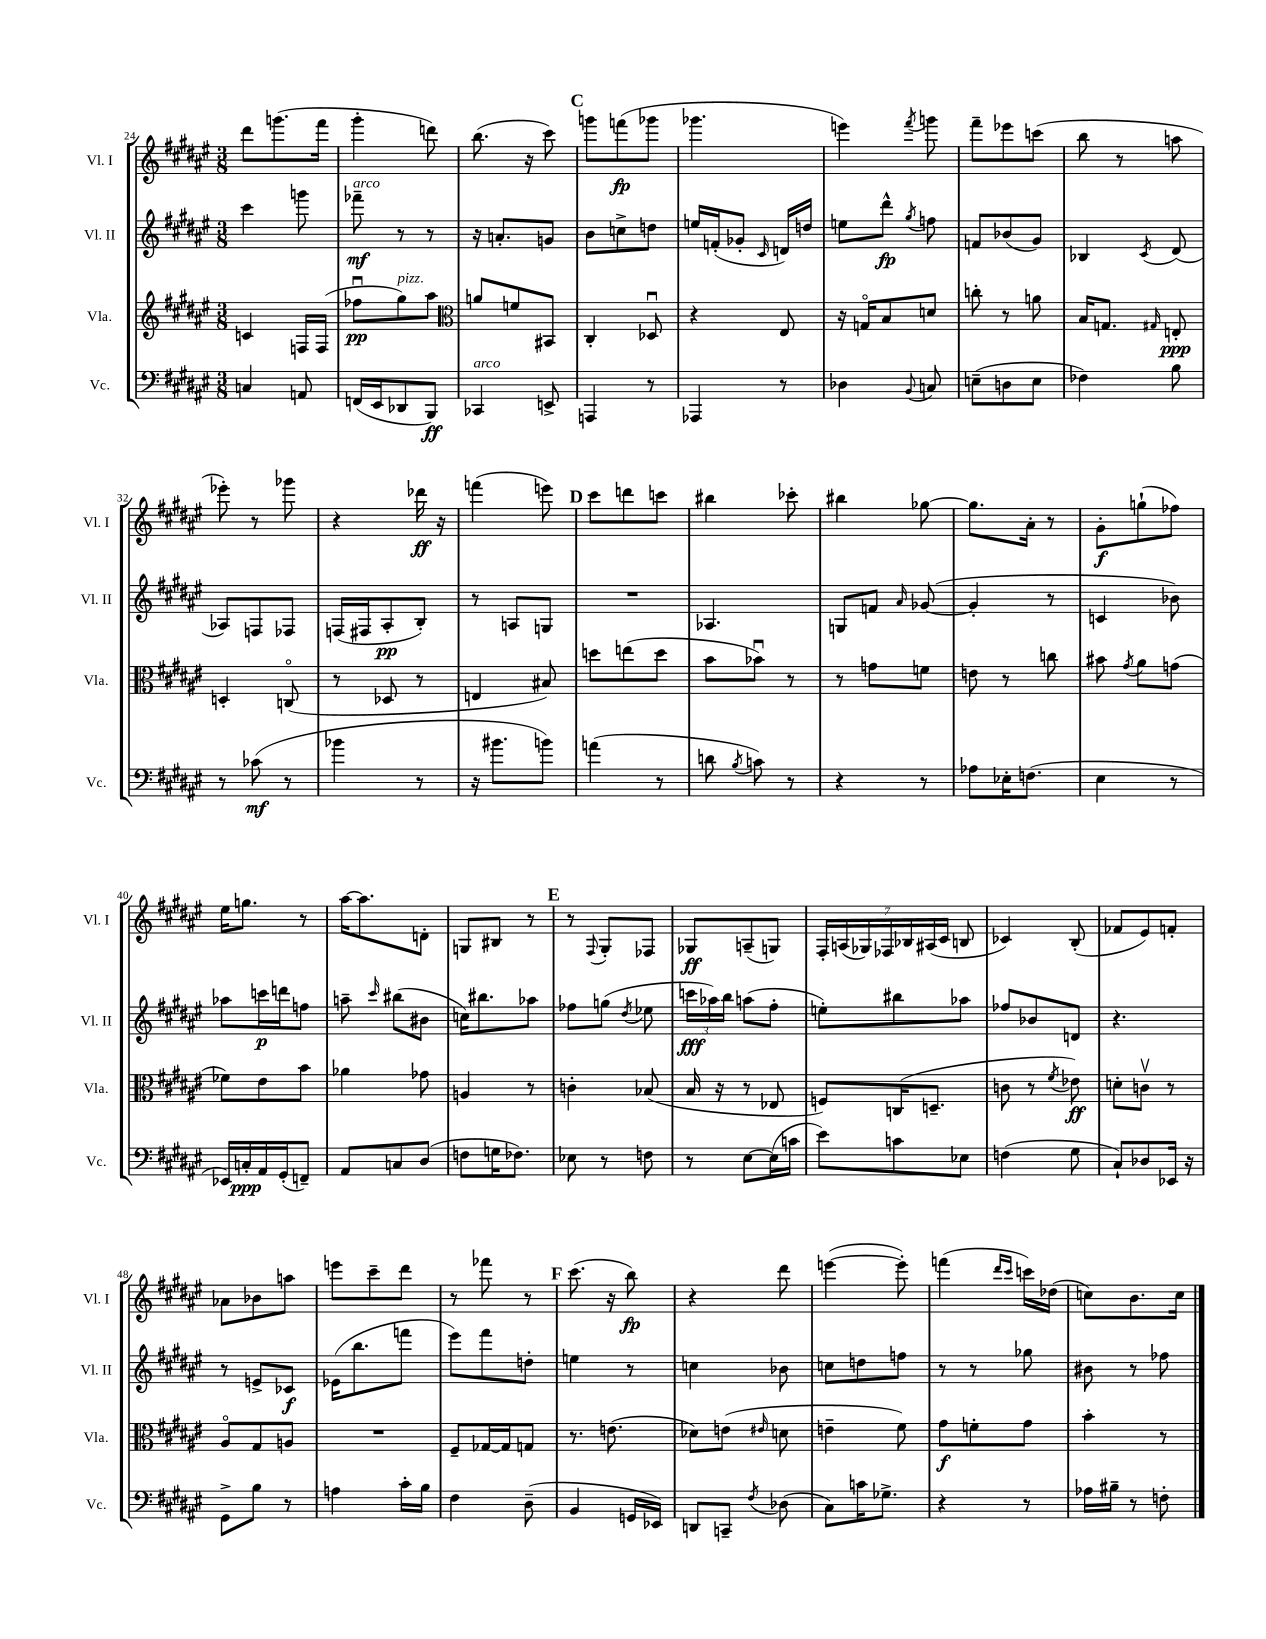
<<
\new StaffGroup <<
\new Staff = "s0" \with { instrumentName = "Vl. I" shortInstrumentName = "Vl. I" } {
    \clef treble \key fis \major \numericTimeSignature \time 3/8
    \autoBeamOff dis'''8[ g'''8.( fis'''16] |
    gis'''4-. d'''8) |
    b''8.( r16 cis'''8) |
    \mark \markup { \bold "C" } g'''8[ f'''8\fp( ges'''8] |
    ges'''4. |
    e'''4) \acciaccatura { fis'''8 } g'''8 |
    fis'''8[-- ees'''8 c'''8]( |
    b''8 r8 a''8 |
    ees'''8-.) r8 ges'''8 |
    r4 des'''16\ff r16 |
    f'''4( e'''8) |
    \mark \markup { \bold "D" } cis'''8[ d'''8 c'''8] |
    bis''4 ces'''8-. |
    bis''4 ges''8~ |
    ges''8.[ ais'16]-. r8 |
    gis'8[-.\f g''8-!( fes''8]) |
    eis''16[ g''8.] r8 |
    ais''16[~ ais''8. d'8]-. |
    g8[ bis8] r8 |
    \mark \markup { \bold "E" } r8 \appoggiatura { fis8 } gis8[-. fes8] |
    ges8[\ff a8--( g8]) |
    \tuplet 7/4 { fis16[-. a16( ges16) fes16 bes16 ais16( cis'16] } b8 |
    ces'4) b8-.( |
    fes'8[ eis'8) f'8]-. |
    aes'8[ bes'8 a''8] |
    e'''8[ cis'''8-- dis'''8] |
    r8 fes'''8 r8 |
    \mark \markup { \bold "F" } cis'''8.( r16 b''8\fp) |
    r4 dis'''8 |
    e'''4~( e'''8-.) |
    f'''4( \grace { dis'''16[ cis'''16] } c'''16[) des''16]( |
    c''8[) b'8. c''16] \bar "|." |
}
\new Staff = "s1" \with { instrumentName = "Vl. II" shortInstrumentName = "Vl. II" } {
    \clef treble \key fis \major \numericTimeSignature \time 3/8
    \autoBeamOff cis'''4 g'''8 |
    fes'''8--\mf^\markup { \italic "arco" } r8 r8 |
    r16 a'8.[-. g'8] |
    \mark \markup { \bold "C" } b'8[ c''8-> d''8] |
    e''16[ f'16-.( ges'8]-. \grace { cis'16 } d'16[) d''16] |
    e''8[ dis'''8]-^\fp \acciaccatura { gis''8 } f''8 |
    f'8[ bes'8( gis'8]) |
    bes4 \acciaccatura { cis'8 } dis'8( |
    aes8[) f8 fes8] |
    f16[( fis16 ais8-.\pp b8]-.) |
    r8 a8[ g8] |
    \mark \markup { \bold "D" } R4. |
    aes4. |
    g8[ f'8] \grace { ais'16 } ges'8~( |
    ges'4-. r8 |
    c'4 bes'8) |
    aes''8[ c'''16\p d'''16 f''8] |
    a''8-- \grace { cis'''16 } bis''8[( bis'8] |
    c''16[) bis''8. aes''8] |
    \mark \markup { \bold "E" } fes''8[ g''8]( \acciaccatura { dis''8 } ees''8 |
    \tuplet 3/2 { c'''16[\fff aes''16) b''16] } a''8[( fis''8]-. |
    e''8[-.) bis''8 aes''8] |
    fes''8[ bes'8 d'8] |
    r4. |
    r8 e'8[-> ces'8]\f |
    ees'16[( b''8. f'''8] |
    eis'''8[) fis'''8 d''8]-. |
    \mark \markup { \bold "F" } e''4 r8 |
    c''4 bes'8 |
    c''8[ d''8 f''8] |
    r8 r8 ges''8 |
    bis'8 r8 fes''8 \bar "|." |
}
\new Staff = "s2" \with { instrumentName = "Vla." shortInstrumentName = "Vla." } {
    \clef treble \key fis \major \numericTimeSignature \time 3/8
    \autoBeamOff c'4 f16[ f16]( |
    fes''8[\downbow\pp gis''8^\markup { \italic "pizz." }) ais''8] |
    \clef alto a'8[ f'8 bis,8] |
    \mark \markup { \bold "C" } cis4-. des8\downbow |
    r4 eis8 |
    r16 g16[\flageolet b8 d'8] |
    c''8-. r8 a'8 |
    b16[ g8.] \grace { gis16 } e8-.\ppp |
    d4-. c8\flageolet( |
    r8 des8 r8 |
    e4 bis8) |
    \mark \markup { \bold "D" } d''8[ e''8( d''8] |
    b'8[ bes'8]\downbow) r8 |
    r8 g'8[ f'8] |
    e'8 r8 c''8 |
    bis'8 \acciaccatura { gis'8 } ais'8[ g'8]( |
    fes'8[) eis'8 b'8] |
    aes'4 ges'8 |
    a4 r8 |
    \mark \markup { \bold "E" } c'4-. bes8( |
    b16 r16 r8 ees8 |
    f8[) c16( d8.]-- |
    c'8 r8 \acciaccatura { fis'8 } ees'8\ff) |
    d'8[-. c'8]\upbow r8 |
    ais8[\flageolet gis8 a8] |
    R4. |
    fis8[-- ges16~ ges16 g8] |
    \mark \markup { \bold "F" } r8. e'8.( |
    des'8[) e'8]( \grace { eis'16 } d'8 |
    e'4-- fis'8) |
    gis'8[\f f'8-. gis'8] |
    b'4-. r8 \bar "|." |
}
\new Staff = "s3" \with { instrumentName = "Vc." shortInstrumentName = "Vc." } {
    \clef bass \key fis \major \numericTimeSignature \time 3/8
    \autoBeamOff c4 a,8 |
    f,16[( eis,16 des,8 b,,8]\ff) |
    ces,4^\markup { \italic "arco" } e,8-> |
    \mark \markup { \bold "C" } a,,4 r8 |
    aes,,4 r8 |
    des4 \appoggiatura { b,8 } c8 |
    e8[--( d8 e8] |
    fes4) b8 |
    r8 ces'8\mf( r8 |
    bes'4 r8 |
    r16 bis'8.[ b'8]) |
    \mark \markup { \bold "D" } a'4( r8 |
    d'8 \acciaccatura { b8 } c'8) r8 |
    r4 r8 |
    aes8[ ees16-. f8.]( |
    eis4 r8 |
    ees,16[) c16-.\ppp ais,16 gis,16-.( f,8]--) |
    ais,8[ c8 dis8]( |
    f8[ g16 fes8.]) |
    \mark \markup { \bold "E" } ees8 r8 f8 |
    r8 eis8[~ eis16( c'16] |
    eis'8[) c'8 ees8] |
    f4( gis8 |
    cis8[-!) des8 ees,16] r16 |
    gis,8[-> b8] r8 |
    a4 cis'16[-. b16] |
    fis4 dis8--( |
    \mark \markup { \bold "F" } b,4 g,16[ ees,16]) |
    d,8[ c,8]-- \acciaccatura { fis8 } des8( |
    cis8[) c'16 ges8.]-> |
    r4 r8 |
    aes16[ bis16]-- r8 f8-. \bar "|." |
}
>>
>>
\layout { \context { \Score currentBarNumber = #24 } }
